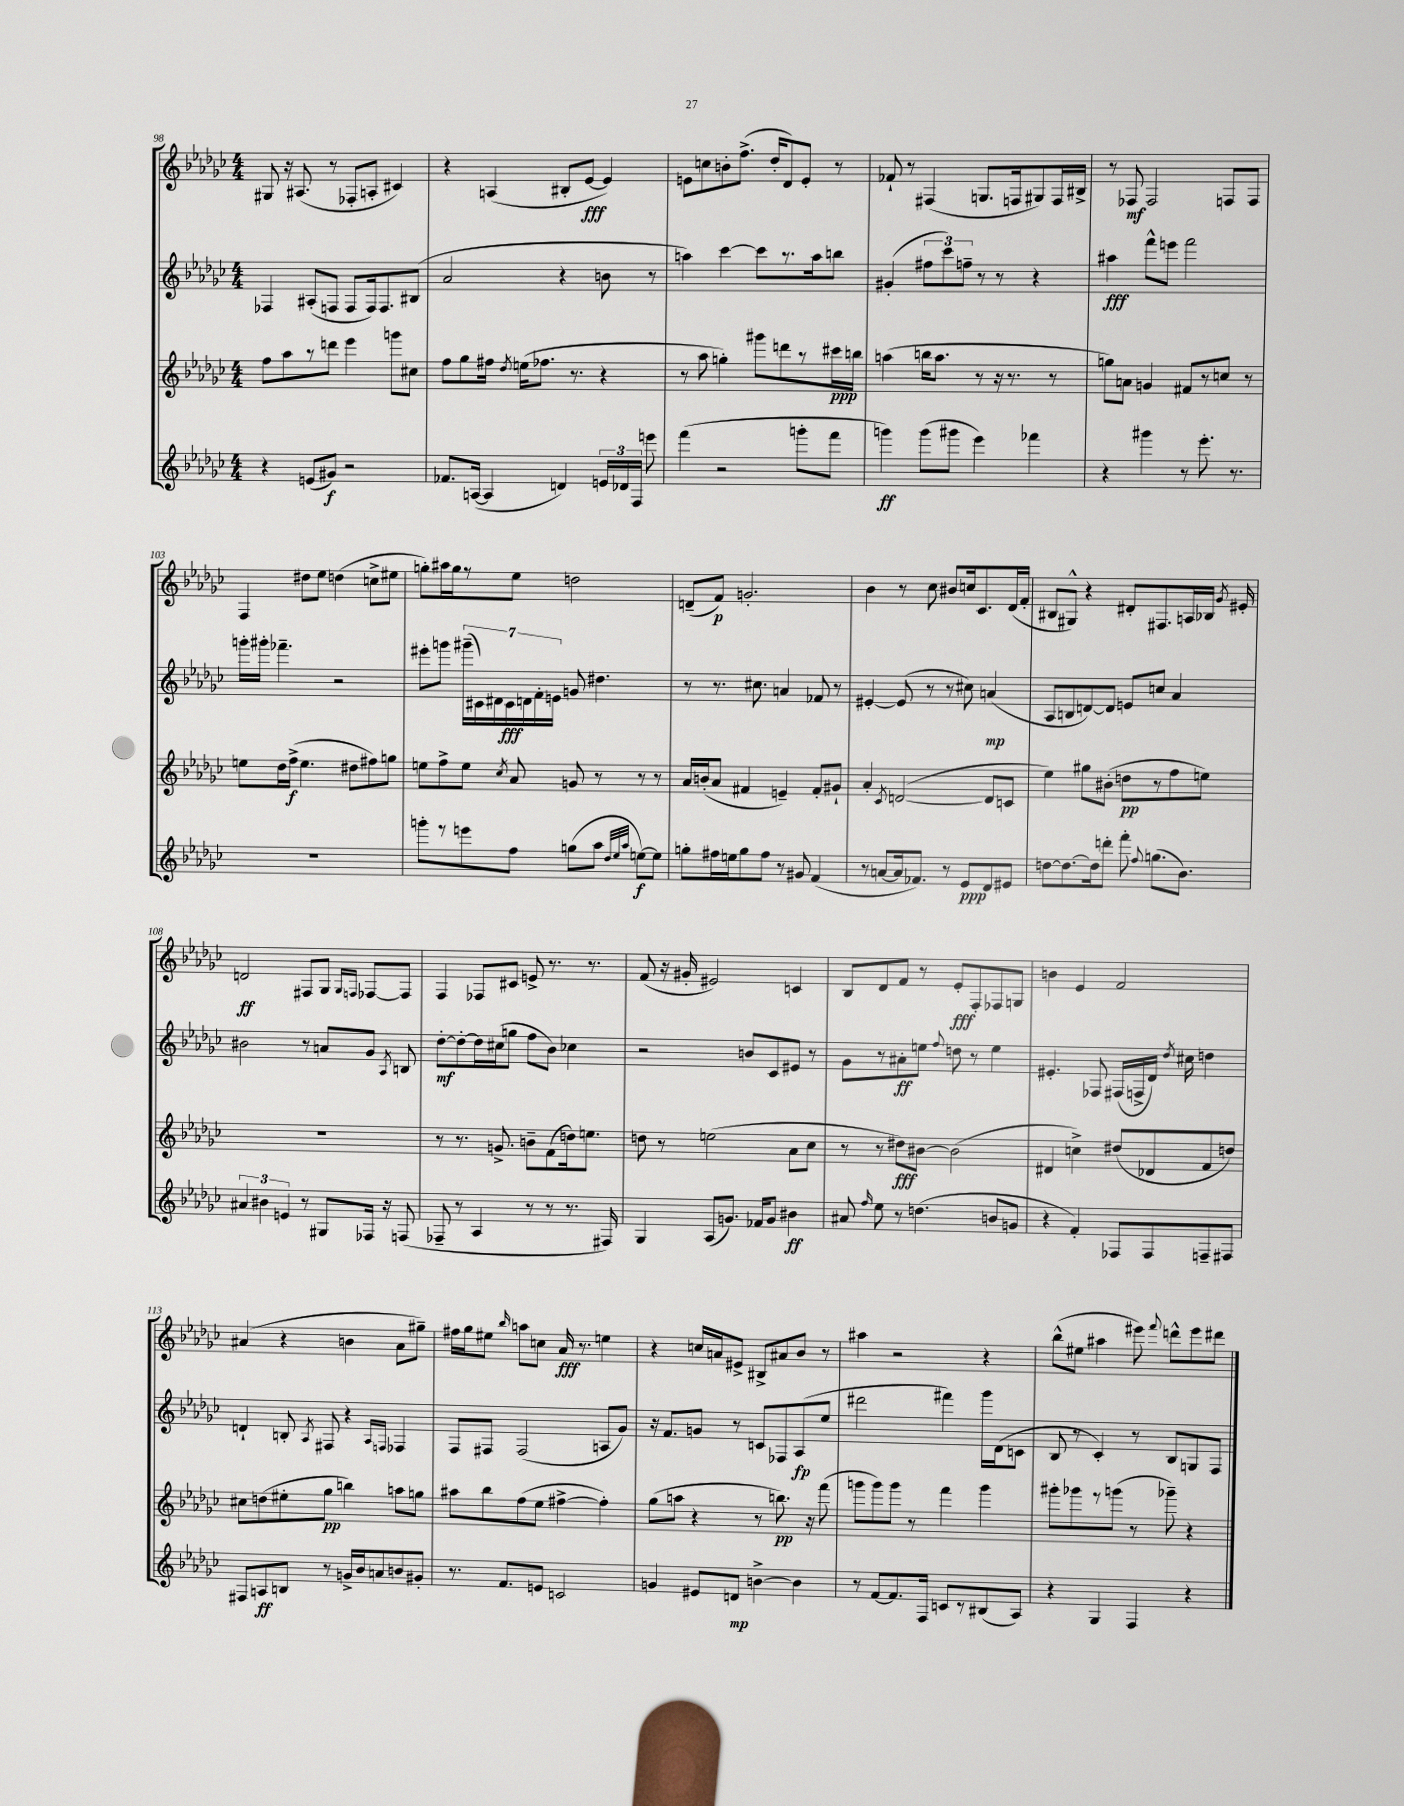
<<
\new StaffGroup <<
\new Staff = "s0" {
    \clef treble \key ges \major \numericTimeSignature \time 4/4
    \autoBeamOff gis8 r16 ais8.( r8 fes8[-. a8]-. cis'4) |
    r4 a4( bis8[-. ees'8]~\fff ees'4) |
    e'8[ c''8 b'8-. f''8.]->( des''16[-. des'8) e'8]-. r8 |
    fes'8-! r8 fis4( g8.[ f16 gis8) f16 bis16]-> |
    r8 fes8\mf fes2 f8[ f8] |
    f4 dis''8[ ees''8] d''4( c''8[-> eis''8] |
    g''8[-.) ais''16 g''16 r8 ees''8] d''2 |
    d'8[--( f'8]\p) g'2.-. |
    bes'4 r8 ces''8 bis'8[ c''16 ces'8. des'16( f'16]-. |
    bis8[ gis8]-^) r4 dis'8[-. fis8. a16 bes16] \acciaccatura { ges'8 } eis'16-. |
    d'2\ff fis8[ ges8] \grace { ges16[ f16] } fes8[~ fes8] |
    f4 fes8[ cis'8] e'8-> r8. r8. |
    f'8( r16 gis'16-. eis'2) c'4 |
    bes8[ des'8 f'8] r8 ees'8[-.\fff f8-. fes8 g8] |
    b'4 ees'4 f'2 |
    ais'4( r4 b'4 ais'8[ gis''8]--) |
    fis''16[ ges''16 eis''8] \grace { bes''16 } a''8[ c''8] aes'16\fff r8. e''4 |
    r4 c''16[ a'16 eis'8]-> bis8[-> ais'8 bes'8] r8 |
    ais''4 r2 r4 |
    bes''8[-^( eis''8] ais''4 eis'''8) \appoggiatura { f'''8 } d'''8[-^ eis'''8 dis'''8] \bar "|." |
}
\new Staff = "s1" {
    \clef treble \key ges \major \numericTimeSignature \time 4/4
    \autoBeamOff fes4 ais8[-.( f8] f8[ f16) f8. bis8]( |
    aes'2 r4 b'8 r8 |
    a''4) ces'''4~ ces'''8[ r8. a''16 b''8] |
    gis'4-.( \tuplet 3/2 { fis''8[ ces'''8) f''8]-- } r8 r8 r4 |
    ais''4\fff f'''8[-^ e'''8] f'''2 |
    g'''16[-. gis'''16]-. fes'''4.-- r2 |
    eis'''8[-. g'''8] \tuplet 7/4 { gis'''16[--( cis'16) dis'16 cis'16\fff d'16 f'16-. e'16] } g'8 dis''4. |
    r8 r8. cis''8. a'4 fes'8 r8 |
    eis'4~-. eis'8( r8 r8 cis''8) a'4\mp( |
    aes8[ b8 d'8~) d'8] e'8[ c''8] aes'4 |
    bis'2 r8 a'8[ ges'8] \acciaccatura { aes8 } b8 |
    des''8[~-.\mf des''8~-. des''16 cis''16( g''8] f''8[ bes'8]) ces''4 |
    r2 b'8[ ces'8 eis'8] r8 |
    ges'8[ r8 ais'8-.\ff e''8] \appoggiatura { f''8 } d''8 r8 e''4 |
    eis'4.-. fes8 fis16[( f16-> des'16]) \acciaccatura { des''8 } cis''16 d''4 |
    d'4-! b8-. \acciaccatura { aes8 } fis8 r4 \grace { aes16[ f16] } fes4 |
    f8[ fis8] fis2( a8[ ges'8]) |
    r16 f'8.[ g'8] r8 c'8[ fes8 aes8\fp( ees''8] |
    dis'''2 fis'''4) ges'''16[ des'16( c'8] |
    bes8 r8 ces'4-.) r8 bes8[ g8 f8] \bar "|." |
}
\new Staff = "s2" {
    \clef treble \key ges \major \numericTimeSignature \time 4/4
    \autoBeamOff f''8[ aes''8 r8 d'''8] ees'''4 g'''8[ cis''8] |
    f''8[ ges''8 fis''16] \acciaccatura { des''8 } e''16[( fes''8.] r8. r4 |
    r8 aes''8 g''4-.) gis'''8[ d'''8 r8 cis'''16\ppp b''16] |
    a''4( b''16[ a''8.] r8 r16 r8. r8 |
    g''8[) a'8] g'4 fis'8[ r8 c''8] r8 |
    e''8[ des''16 f''16]->\f( e''4. dis''8[ fis''8) g''8] |
    e''8[ f''8-> e''8] \acciaccatura { ces''8 } aes'8 g'8 r8 r8 r8 |
    aes'16[ b'16-.( aes'8] fis'4 e'4--) fis'8[-. gis'8]-! |
    aes'4-. \acciaccatura { ces'8 } d'2~( d'8[ c'8] |
    ees''4) gis''8[ bis'8]-.( d''8[\pp r8 f''8 e''8]) |
    R1 |
    r8 r8. g'8.-> b'8[-- f'8( d''16) e''8.] |
    d''8 r8 e''2( aes'8[ ces''8] |
    r8 r8 dis''8[\fff) bis'8]~ bis'2( |
    dis'4 c''4->) dis''8[( des'8 f'8 d''8]) |
    cis''8[ d''8( eis''8-. ges''8]\pp b''4) a''8[ g''8] |
    ais''8[ bes''8 f''8( ees''8] fis''4~-> fis''4-.) |
    ges''8[( a''8] r4 r8 b''8.\pp) r16 f'''8( |
    g'''8[ g'''8) g'''8] r8 f'''4 g'''4 |
    gis'''8[-. ges'''8 r8 g'''8]( r8 ges'''8--) r4 \bar "|." |
}
\new Staff = "s3" {
    \clef treble \key ges \major \numericTimeSignature \time 4/4
    \autoBeamOff r4 e'8[( gis'8]\f) r2 |
    fes'8.[ a16]~( a4 d'4) \tuplet 3/2 { e'16[ des'16 f16] } e'''8 |
    f'''4( r2 g'''8[-. f'''8] |
    g'''4\ff) g'''8[( gis'''8] ees'''4) fes'''4 |
    r4 gis'''4 r8 ees'''8.-. r8. |
    R1 |
    g'''8[-. r8 e'''8 f''8] g''8[( aes''8] \grace { des''32[ ees''32 aes''32] } e''8[~\f) e''8] |
    g''8[-. fis''16 e''16 g''8 fis''8] r8 gis'8 f'4( |
    r8 a'8[~ a'16 fes'8.]) r8 ees'8[\ppp des'8 eis'8] |
    d''8[~ d''8.~ d''16 d'''8]-. f'''8-. \appoggiatura { f''8 } g''8.[( bes'8.]) |
    \tuplet 3/2 { ais'4 bis'4 e'4 } r8 gis8[ fes16] r16 f8( |
    fes8-- r8 aes4 r8 r8 r8. fis16) |
    ges4 aes8[( g'8.]) fes'16[ g'8] bis'4\ff |
    ais'8 \grace { f''16 } ees''8 r8 d''4.( b'8[ g'8] |
    r4 f'4-.) fes8[ fes8 f8-- fis8] |
    fis8[ a8\ff b8] r8 g'16[-> bes'16 a'8 b'8 gis'8]-. |
    r8. f'8.[ e'8] c'2 |
    g'4 eis'8[ d'8]\mp b'4~-> b'4 |
    r8 f'8[~ f'8. f16] c'8[ r8 bis8( aes8]) |
    r4 ges4 f4 r4 \bar "|." |
}
>>
>>
\layout { \context { \Score currentBarNumber = #98 } }
